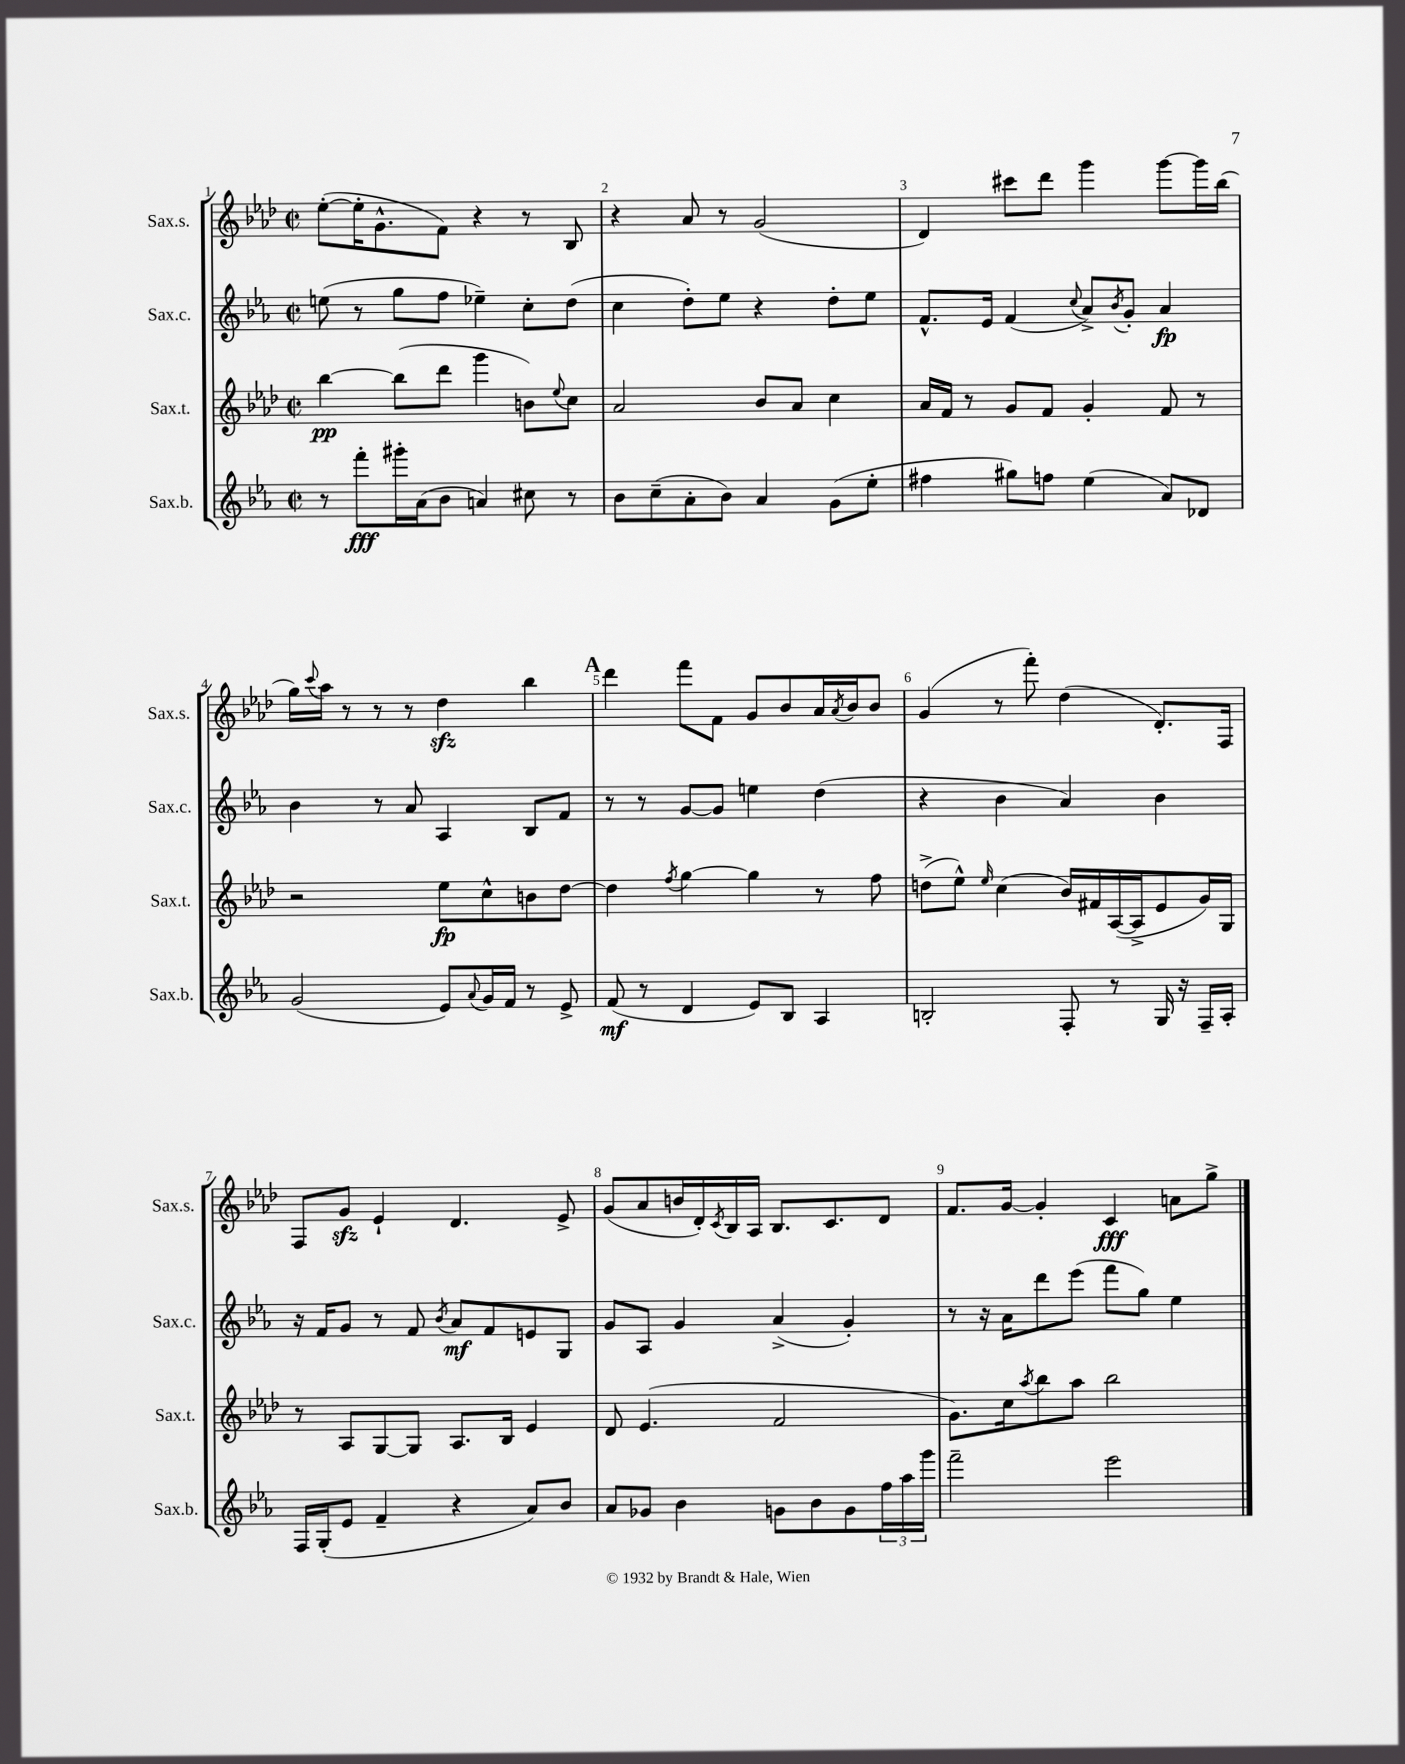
<<
\new StaffGroup <<
\new Staff = "s0" \with { instrumentName = "Sax.s." shortInstrumentName = "Sax.s." } {
    \clef treble \key aes \major \defaultTimeSignature \time 2/2
    ees''8~-.( ees''16-. g'8.-^ f'8) r4 r8 bes8 |
    r4 aes'8 r8 g'2( |
    des'4) cis'''8 des'''8 g'''4 g'''8~ g'''16 bes''16( |
    g''16) \appoggiatura { c'''8 } aes''16 r8 r8 r8 des''4\sfz bes''4 |
    \mark \markup { \bold "A" } des'''4 f'''8 f'8 g'8 bes'8 aes'16 \acciaccatura { aes'8 } bes'16 bes'8 |
    g'4( r8 f'''8-.) des''4( des'8.-.) f16 |
    f8 g'8\sfz ees'4-! des'4. ees'8-> |
    g'8( aes'8 b'16 des'16-.) \acciaccatura { c'8 } bes16 aes16 bes8. c'8. des'8 |
    f'8. g'16~ g'4-. c'4\fff a'8 g''8-> \bar "|." |
}
\new Staff = "s1" \with { instrumentName = "Sax.c." shortInstrumentName = "Sax.c." } {
    \clef treble \key ees \major \defaultTimeSignature \time 2/2
    e''8( r8 g''8 f''8 ees''4--) c''8-. d''8( |
    c''4 d''8-.) ees''8 r4 d''8-. ees''8 |
    f'8.-^ ees'16 f'4( \appoggiatura { c''8 } aes'8->) \acciaccatura { bes'8 } g'8-. aes'4\fp |
    bes'4 r8 aes'8 aes4 bes8 f'8 |
    \mark \markup { \bold "A" } r8 r8 g'8~ g'8 e''4 d''4( |
    r4 bes'4 aes'4) bes'4 |
    r16 f'16 g'8 r8 f'8 \acciaccatura { bes'8 } aes'8\mf f'8 e'8 g8 |
    g'8 aes8 g'4 aes'4->( g'4-.) |
    r8 r16 aes'16 d'''8 ees'''8( f'''8 g''8) ees''4 \bar "|." |
}
\new Staff = "s2" \with { instrumentName = "Sax.t." shortInstrumentName = "Sax.t." } {
    \clef treble \key aes \major \defaultTimeSignature \time 2/2
    bes''4~\pp bes''8( des'''8 g'''4 b'8) \appoggiatura { ees''8 } c''8 |
    aes'2 bes'8 aes'8 c''4 |
    aes'16 f'16 r8 g'8 f'8 g'4-. f'8 r8 |
    r2 ees''8\fp c''8-^ b'8 des''8~ |
    \mark \markup { \bold "A" } des''4 \acciaccatura { f''8 } g''4~ g''4 r8 f''8 |
    d''8->( ees''8-^) \grace { ees''16 } c''4( bes'16) fis'16 aes16~( aes16-> ees'8 g'16) g16 |
    r8 aes8 g8~ g8 aes8. bes16 ees'4 |
    des'8 ees'4.( f'2 |
    g'8.) c''16 \acciaccatura { aes''8 } bes''8 aes''8 bes''2 \bar "|." |
}
\new Staff = "s3" \with { instrumentName = "Sax.b." shortInstrumentName = "Sax.b." } {
    \clef treble \key ees \major \defaultTimeSignature \time 2/2
    r8 f'''8-.\fff gis'''16-. aes'16( bes'8 a'4) cis''8 r8 |
    bes'8 c''8--( aes'8-. bes'8) aes'4 g'8( ees''8-. |
    fis''4 gis''8) f''8 ees''4( aes'8) des'8 |
    g'2( ees'8) \appoggiatura { aes'8 } g'16 f'16 r8 ees'8-> |
    \mark \markup { \bold "A" } f'8\mf( r8 d'4 ees'8) bes8 aes4 |
    b2-. f8-. r8 g16 r16 f16-- aes16-. |
    f16 g16-.( ees'8 f'4-- r4 aes'8) bes'8 |
    aes'8 ges'8 bes'4 g'8 bes'8 g'8 \tuplet 3/2 { f''16 aes''16 g'''16 } |
    f'''2-- ees'''2 \bar "|." |
}
>>
>>
\layout { \context { \Score \override BarNumber.break-visibility = ##(#f #t #t) barNumberVisibility = #all-bar-numbers-visible } }
